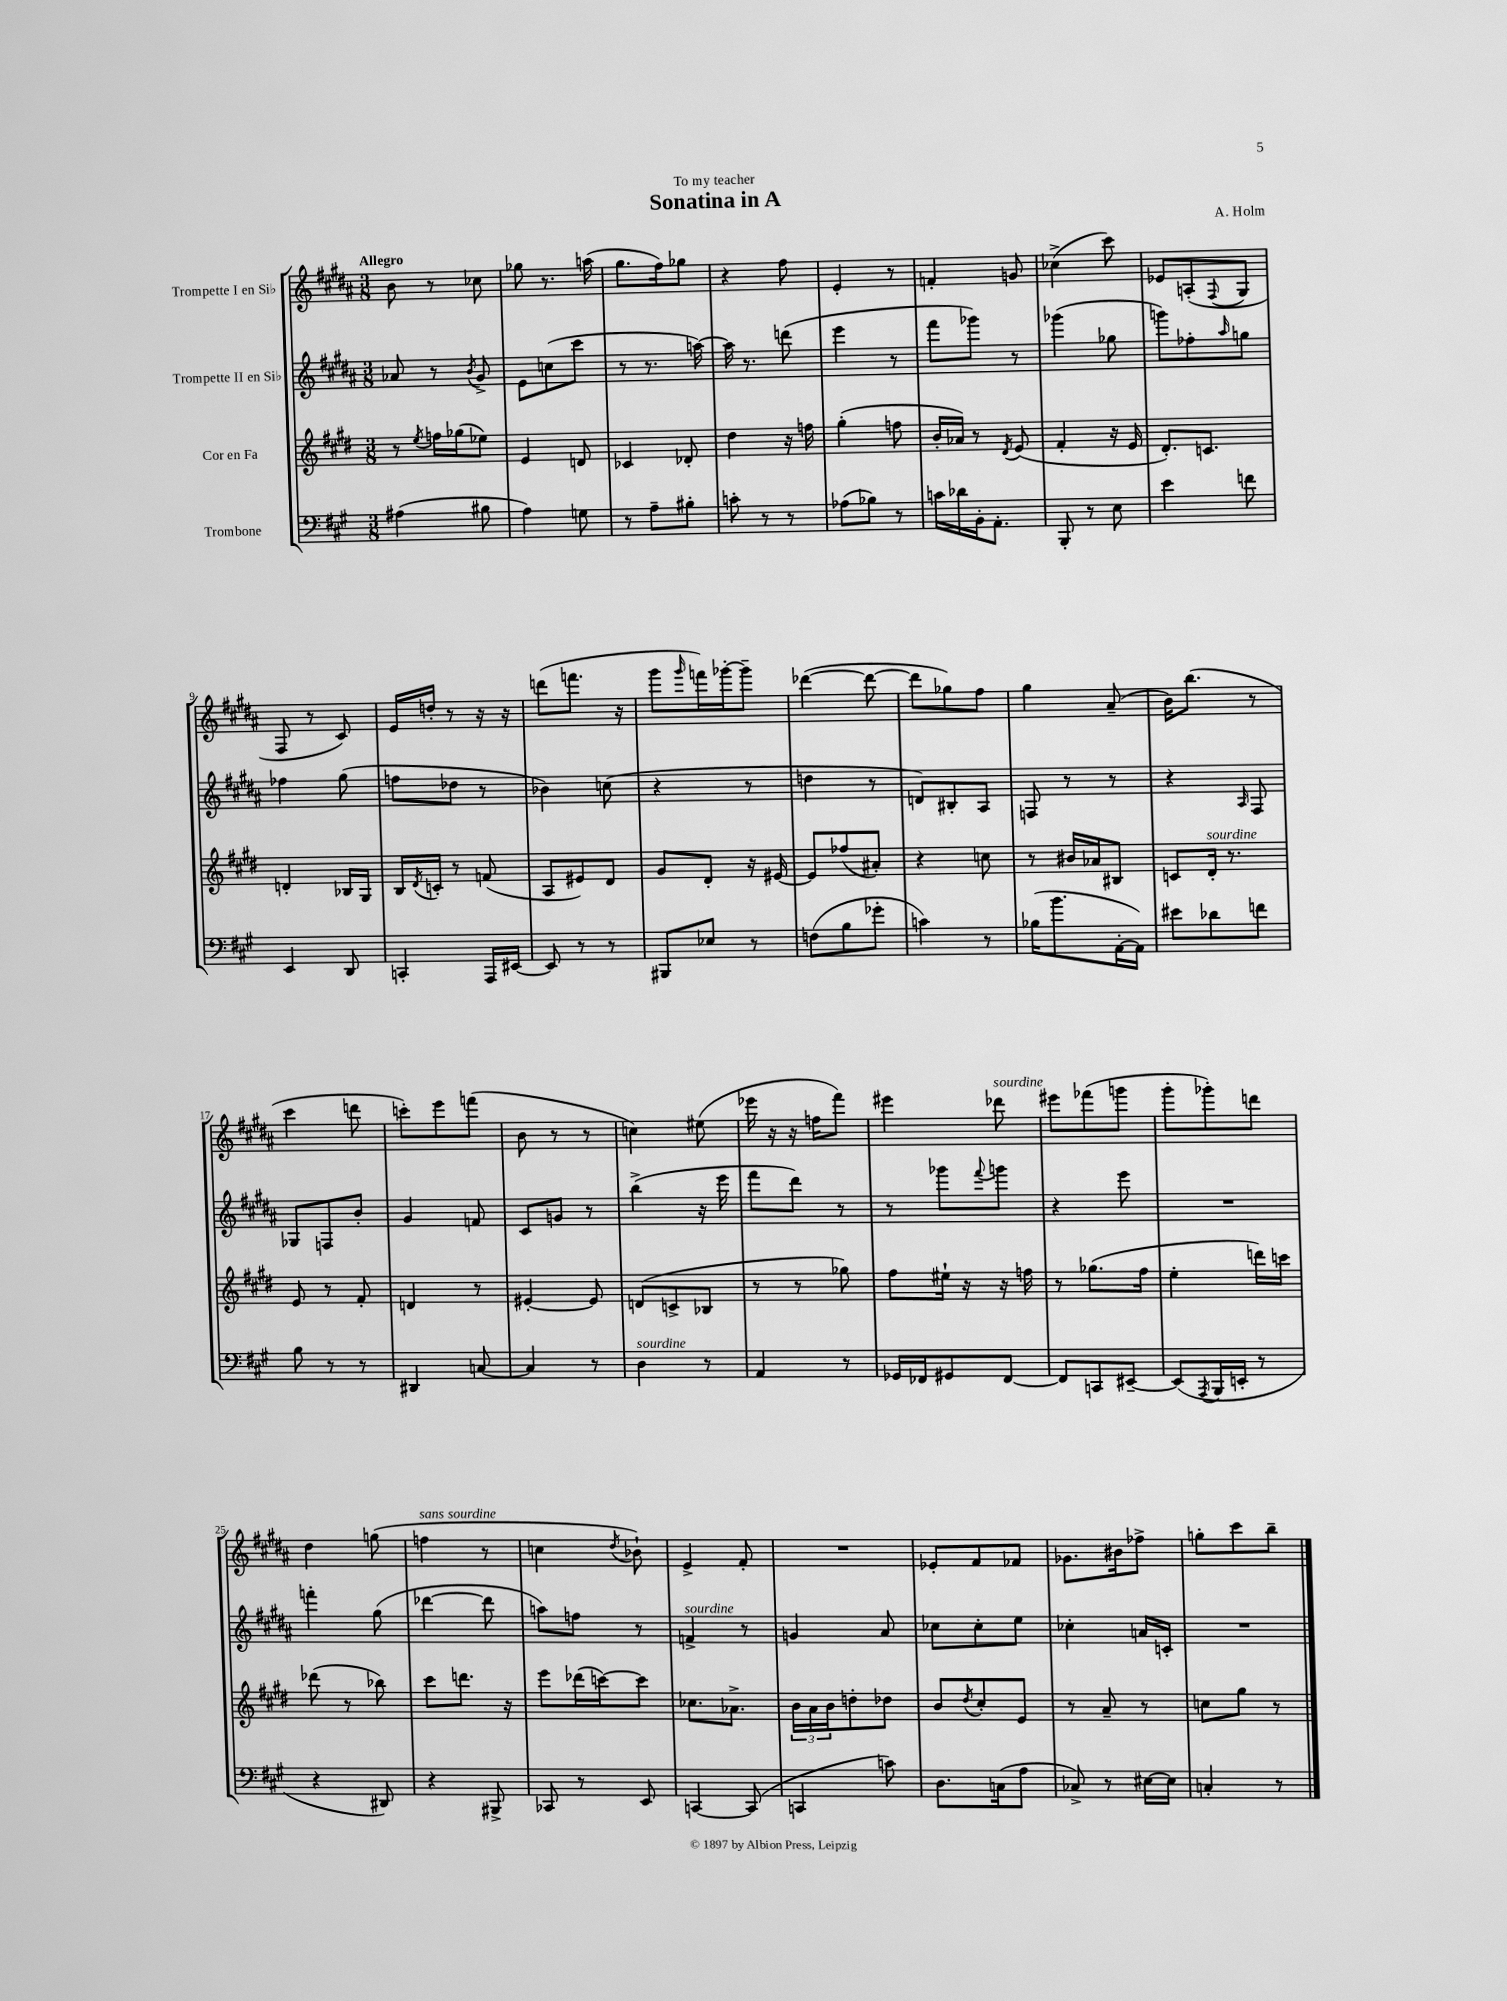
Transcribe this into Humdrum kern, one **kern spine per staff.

**kern	**kern	**kern	**kern
*staff4	*staff3	*staff2	*staff1
*clefF4	*clefG2	*clefG2	*clefG2
*k[f#c#g#]	*k[f#c#g#d#]	*k[f#c#g#d#a#]	*k[f#c#g#d#a#]
*M3/8	*M3/8	*M3/8	*M3/8
(4A#	8r	8a-	8b
.	8qee	.	.
.	16ff	8r	8r
.	(16gg-	.	.
.	.	8qb	.
8B#	8ee-)	8g#^	8cc-
=	=	=	=
4A)	4e	8e	8gg-
.	.	(8cc	8.r
8G	8d	8ccc#	.
.	.	.	(16aa
=	=	=	=
8r	4c-	8r	8.gg#
8A~	.	8.r	.
.	.	.	16ff#)
8B#'	8d-'	.	8gg-
.	.	[16aa)	.
=	=	=	=
8c'	4dd#	16aa]	4r
.	.	8.r	.
8r	.	.	.
8r	16r	(8ddd	8ff#
.	16ff	.	.
=	=	=	=
(8A-	(4gg#'	4eee	4e'
8B-)	.	.	.
8r	8ff	8r	8r
=	=	=	=
16c	16b'	8fff#	4f'
16d-	16a-)	.	.
16BB'	8r	8ggg-)	.
8.AA'	.	.	.
.	8qd#	.	.
.	(8e	8r	8g
=	=	=	=
8BBB'	4f#'	(4ggg-	(4cc-^
8r	.	.	.
8E	16r	8gg-	8ccc#)
.	16e	.	.
=	=	=	=
4e	8.d#')	8ggg)	8e-
.	.	8ff-'	(8A'
.	8.c	.	.
.	.	16qqaa#	8qqF#
8f	.	8gg	8G#
=	=	=	=
4EE	4d'	4ff-	8F#
.	.	.	8r
8DD	16B-	(8gg#	8c#)
.	16G#	.	.
=	=	=	=
4CC'	16B	8ff	16e
.	8qd#	.	.
.	16c'	.	16dd'
.	8r	8dd-	8r
16AAA	(8f	8r	16r
[16EE#	.	.	16r
=	=	=	=
8EE#]	8A	4b-)	(8ddd
8r	8e#)	.	8.fff
8r	8d#	(8cc	.
.	.	.	16r
=	=	=	=
8BBB#	8g#	4r	8ggg#
.	.	.	16qqggg#
8E-	8d#'	.	16fff)
.	.	.	[16ggg-'
8r	16r	8r	8ggg-~]
.	[16e#	.	.
=	=	=	=
(8F	8e#]	4dd	([4ddd-
8B	(8ff-	.	.
8g-'	8a#')	8r	8ddd-_
=	=	=	=
4c)	4r	8d)	8ddd-]
.	.	8B#'	8gg-)
8r	8cc	8A#	8ff#
=	=	=	=
(16B-	8r	8F	4gg#
8.b	.	.	.
.	16b#	8r	.
.	16a-	.	.
[16AA'	8B#	8r	(8a#~
16AA])	.	.	.
=	=	=	=
8e#	8c	4r	16b)
.	.	.	(8.bb
8d-	16d#'	.	.
.	8.r	.	.
.	.	16qqA#	.
8f	.	8F#	8r
=	=	=	=
8B	8e	8G-	4ccc#
8r	8r	8F	.
8r	8f#'	8b'	8ddd
=	=	=	=
4DD#	4d	4g#	8ccc')
.	.	.	8eee
[8C	8r	8f	(8fff
=	=	=	=
4C]	[4e#'	8c#	8b
.	.	8g	8r
8r	8e#]	8r	8r
=	=	=	=
4D	(8d	(4bb^	4cc)
.	8c^	.	.
8r	8B-	16r	(8ee#
.	.	16eee	.
=	=	=	=
4AA	8r	8fff#	16eee-
.	.	.	16r
.	8r	8ddd#)	16r
.	.	.	16ff
8r	8gg-)	8r	8fff#)
=	=	=	=
16GG-	8ff#	8r	4eee#
16FF-	.	.	.
8GG#	16ee#`	8ggg-	.
.	16r	.	.
.	.	8qqfff#	.
[8FF-	16r	8ggg	8ddd-
.	16ff	.	.
=	=	=	=
8FF-]	8r	4r	8eee#
8CC	(8.gg-	.	(8fff-
[8EE#~	.	8eee	8ggg
.	16ff#	.	.
=	=	=	=
(8EE#]	4ee'	4.r	8ggg#'
8qAAA	.	.	.
16BBB	.	.	8ggg-')
16EE'	.	.	.
8r	16ddd)	.	8ddd
.	16ccc	.	.
=	=	=	=
4r	(8ddd-	4fff'	4dd#
.	8r	.	.
8DD#)	8bb-)	(8gg#	(8gg
=	=	=	=
4r	8ccc#	[4ddd-	4ff
.	8.ddd	.	.
8BBB#^	.	8ddd-]	8r
.	16r	.	.
=	=	=	=
8CC-	8eee	8aa)	4cc
8r	(16ddd-	8ff	.
.	[16ccc)	.	.
.	.	.	8qdd#
8EE	8ccc]	8r	8b-`)
=	=	=	=
[4CC	8.cc-	4f^	4e^
.	8.a-^	.	.
(8CC]	.	8r	8f#'
=	=	=	=
4CC	24b	4g	4.r
.	24a	.	.
.	24b	.	.
.	8dd'	.	.
8c)	8dd-	8a#	.
=	=	=	=
8.D	8b	8cc-	8e-'
.	8qdd#	.	.
.	8cc#'	8cc-'	8f#
(16C	.	.	.
8A	8e	8ee	8f-
=	=	=	=
8C-^)	8r	4cc-'	8.g-
8r	8a~	.	.
.	.	.	16b#
[16E#	8r	16a	8ff-^
16E#]	.	16c'	.
=	=	=	=
4C'	8cc	4.r	8gg'
.	8gg#	.	8ccc#
8r	8r	.	8bb~
==	==	==	==
*-	*-	*-	*-
